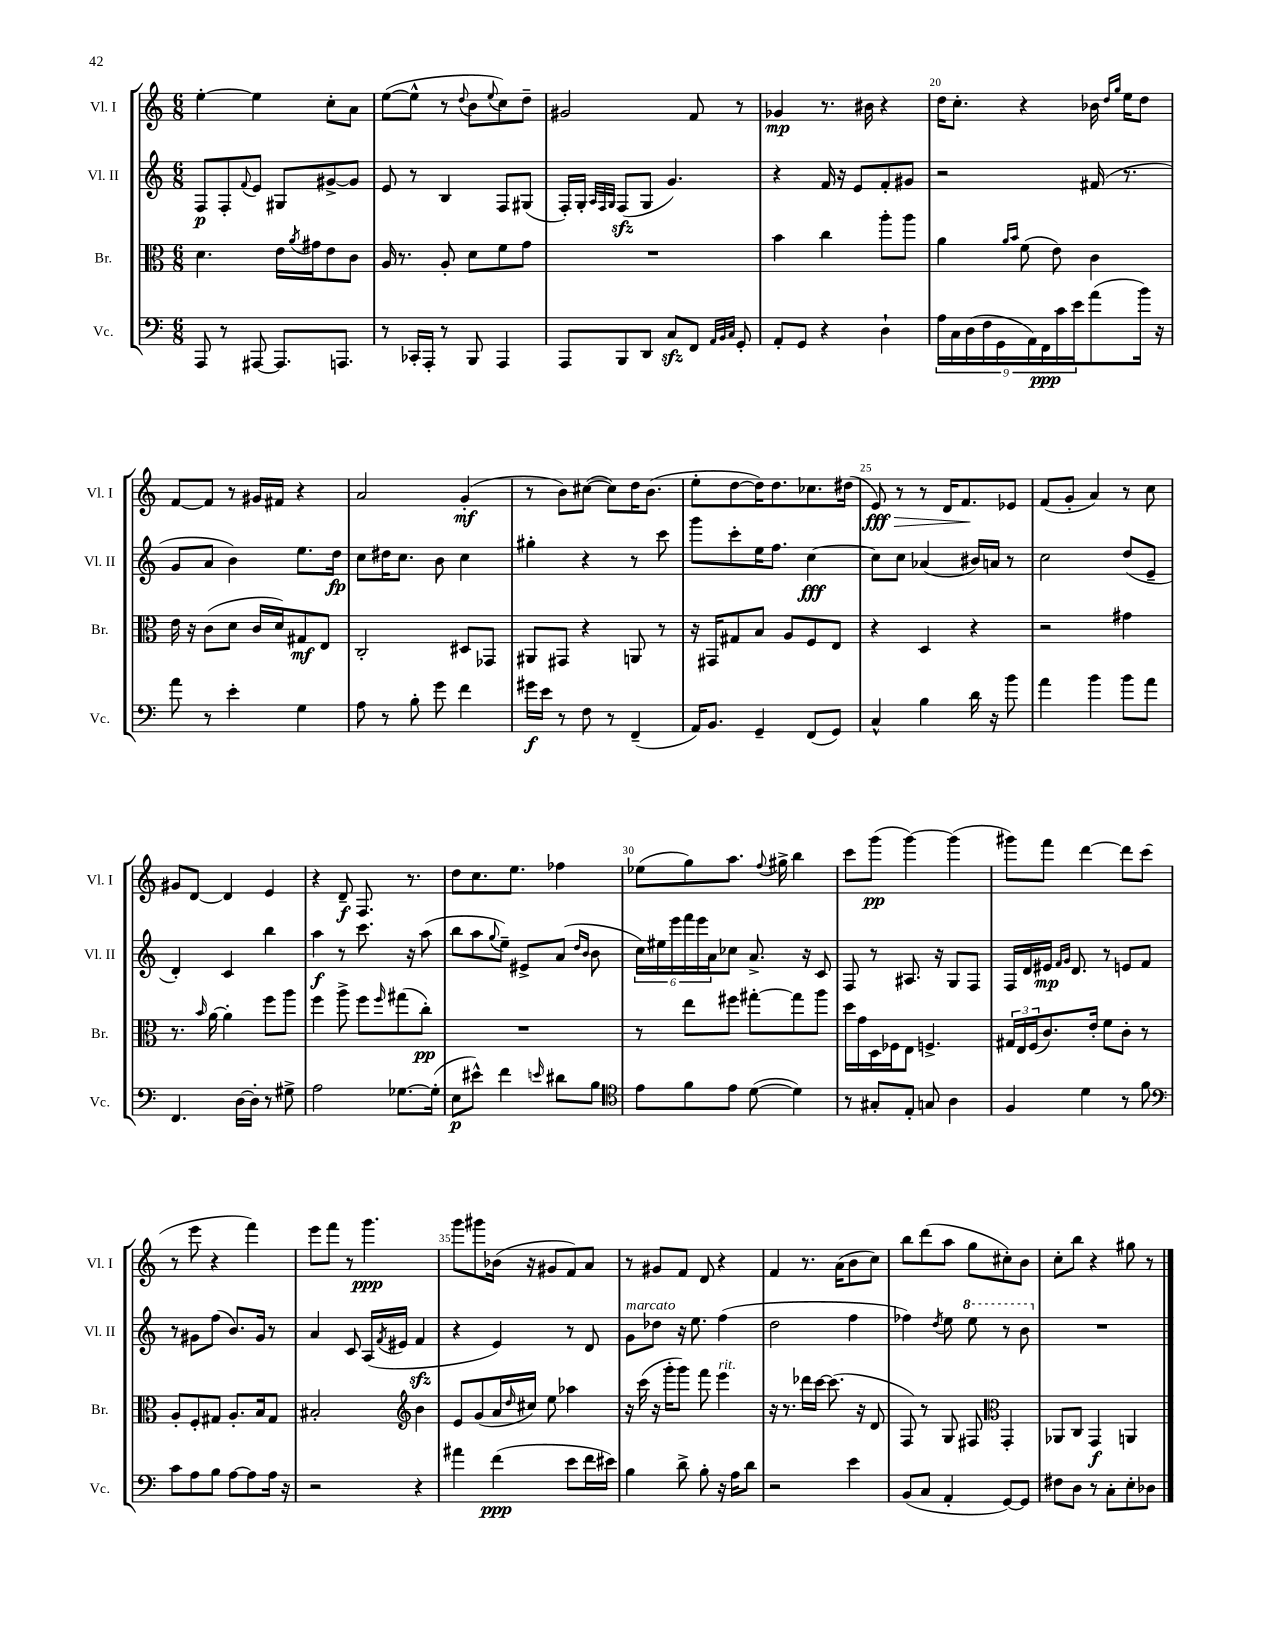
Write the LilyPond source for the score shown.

<<
\new StaffGroup <<
\new Staff = "s0" \with { instrumentName = "Vl. I" shortInstrumentName = "Vl. I" } {
    \clef treble \key c \major \numericTimeSignature \time 6/8
    e''4~-. e''4 c''8-. a'8 |
    e''8~( e''8-^ r8 \appoggiatura { d''8 } b'8 \appoggiatura { e''8 } c''8) d''8-- |
    gis'2 f'8 r8 |
    ges'4\mp r8. bis'16 r4 |
    d''16 c''8.-. r4 bes'16 \grace { d''16 g''16 } e''16 d''8 |
    f'8~ f'8 r8 gis'16 fis'16 r4 |
    a'2 g'4-.\mf( |
    r8 b'8) cis''8~( cis''8) d''16 b'8.( |
    e''8-. d''8~ d''16) d''8. ces''8. dis''16( |
    e'8\fff\>) r8 r8 d'16 f'8.\! ees'8 |
    f'8( g'8-. a'4) r8 c''8 |
    gis'8 d'8~ d'4 e'4 |
    r4 d'8--\f f8. r8. |
    d''8 c''8. e''8. fes''4 |
    ees''8( g''8) a''8. \appoggiatura { f''8 } gis''16-> b''4 |
    c'''8 g'''8\pp( g'''4~) g'''4( |
    gis'''8) f'''8 d'''4~ d'''8 c'''8( |
    r8 e'''8 r4 f'''4) |
    e'''8 f'''8 r8 g'''4.\ppp |
    g'''8 gis'''8 bes'16( r16 gis'8 f'8) a'8 |
    r8 gis'8 f'8 d'8 r4 |
    f'4 r8. a'16( b'8 c''8) |
    b''8 d'''8( a''8 g''8 cis''8-.) b'8 |
    c''8-. b''8 r4 gis''8 r8 \bar "|." |
}
\new Staff = "s1" \with { instrumentName = "Vl. II" shortInstrumentName = "Vl. II" } {
    \clef treble \key c \major \numericTimeSignature \time 6/8
    f8\p f8-. \appoggiatura { f'8 } e'8 gis8 gis'8~-> gis'8 |
    e'8 r8 b4 f8 gis8( |
    f16-.) g16-. \grace { a32 f32 g32 } f8\sfz( g8 g'4.) |
    r4 f'16 r16 e'8 f'8-. gis'8 |
    r2 fis'16( r8. |
    g'8 a'8 b'4) e''8. d''16\fp |
    c''8 dis''16 c''8. b'8 c''4 |
    gis''4-. r4 r8 c'''8 |
    g'''8 c'''8-. e''16 f''8. c''4~\fff |
    c''8 c''8 aes'4( bis'16) a'16 r8 |
    c''2 d''8( e'8-- |
    d'4-.) c'4 b''4 |
    a''4\f r8 c'''8. r16 a''8( |
    b''8 a''8 \appoggiatura { g''8 } e''8--) eis'8-> a'8( \grace { d''16 b'16 } b'8 |
    \tuplet 6/4 { c''16) eis''16 e'''16 f'''16 e'''16 a'16 } ces''8 a'8.-> r16 c'8 |
    f8 r8 ais8. r16 g8 f8 |
    f16 d'16 eis'16\mp \grace { f'16 g'16 } d'8. r8 e'8 f'8 |
    r8 gis'8 f''8( b'8.) gis'16 r8 |
    a'4 c'8 a16( \acciaccatura { f'8 } eis'16 f'4\sfz |
    r4 e'4) r8 d'8 |
    g'8^\markup { \italic "marcato" } des''8 r16 e''8. f''4( |
    d''2 f''4 |
    fes''4) \acciaccatura { d''8 } e''8 \ottava #1 e'''8 r8 b''8 \ottava #0 |
    R2. \bar "|." |
}
\new Staff = "s2" \with { instrumentName = "Br." shortInstrumentName = "Br." } {
    \clef alto \key c \major \numericTimeSignature \time 6/8
    d'4. e'16 \acciaccatura { a'8 } gis'16 e'8 c'8 |
    a16 r8. a8-. d'8 f'8 g'8 |
    R2. |
    b'4 c''4 a''8-. a''8 |
    a'4 \grace { a'16 b'16 } f'8( e'8) c'4 |
    e'16 r16 c'8( d'8 c'16 d'16) gis8\mf e8 |
    c2-. dis8 ges,8 |
    ais,8 gis,8 r4 a,8 r8 |
    r16 gis,16 gis8 b8 a8 f8 e8 |
    r4 d4 r4 |
    r2 gis'4 |
    r8. \grace { b'16 } a'16~ a'4-. f''8 a''8 |
    f''4 a''8-> f''8 \grace { f''16 } gis''8( c''8-.\pp) |
    R2. |
    r8 e''8 fis''8 gis''8~-. gis''8 a''8 |
    d''16 g'16 d16 fes16 e8 f4.-> |
    \tuplet 3/2 { gis16 e16 f16( } c'8.) e'16-. f'8 c'8-. r8 |
    a8-. f8-. gis8 a8.-. b16 gis8 |
    bis2-. \clef treble b'4 |
    e'8 g'8( a'16 \grace { d''16 } cis''16) e''8 aes''4 |
    r16 c'''16( r16 g'''16-. g'''8) f'''8 e'''4^\markup { \italic "rit." } |
    r16 r8. des'''16 c'''16~ c'''8.( r16 d'8 |
    f8) r8 g8 fis8 \clef alto g,4-. |
    aes,8 c8 g,4\f a,4 \bar "|." |
}
\new Staff = "s3" \with { instrumentName = "Vc." shortInstrumentName = "Vc." } {
    \clef bass \key c \major \numericTimeSignature \time 6/8
    a,,8 r8 ais,,8~ ais,,8. a,,8. |
    r8 ces,16-. a,,16-. r8 b,,8 a,,4 |
    a,,8 b,,8 d,8 c8\sfz f,8 \grace { a,32 b,32 c32 } g,8-. |
    a,8-. g,8 r4 d4-! |
    \tuplet 9/8 { a16 c16 d16( f16 g,16 a,16) f,16\ppp c'16 e'16 } a'8( b'16) r16 |
    a'8 r8 e'4-. g4 |
    a8 r8 b8-. g'8 f'4 |
    gis'16\f e'16 r8 f8 r8 f,4--( |
    a,16) b,8. g,4-- f,8( g,8) |
    c4-^ b4 d'16 r16 b'8 |
    a'4 b'4 b'8 a'8 |
    f,4. d16~ d16-. r8 gis8-> |
    a2 ges8.~ ges16-.( |
    e8\p eis'8-^) f'4 \grace { e'16 } dis'8 b8 |
    \clef tenor e'8 f'8 e'8 d'8~( d'4) |
    r8 gis8-. e8-. g8 a4 |
    f4 d'4 r8 f'8 |
    \clef bass c'8 a8 b8 a8~ a8 a16 r16 |
    r2 r4 |
    ais'4 f'4\ppp( e'8 f'16 eis'16) |
    b4 d'8-> b8-. r16 a16 d'8 |
    r2 e'4 |
    b,8( c8 a,4-. g,8~) g,8 |
    fis8 d8 r8 c8-. e8-. des8 \bar "|." |
}
>>
>>
\layout { \context { \Score currentBarNumber = #16 \override BarNumber.break-visibility = ##(#f #t #t) barNumberVisibility = #(every-nth-bar-number-visible 5) } }
